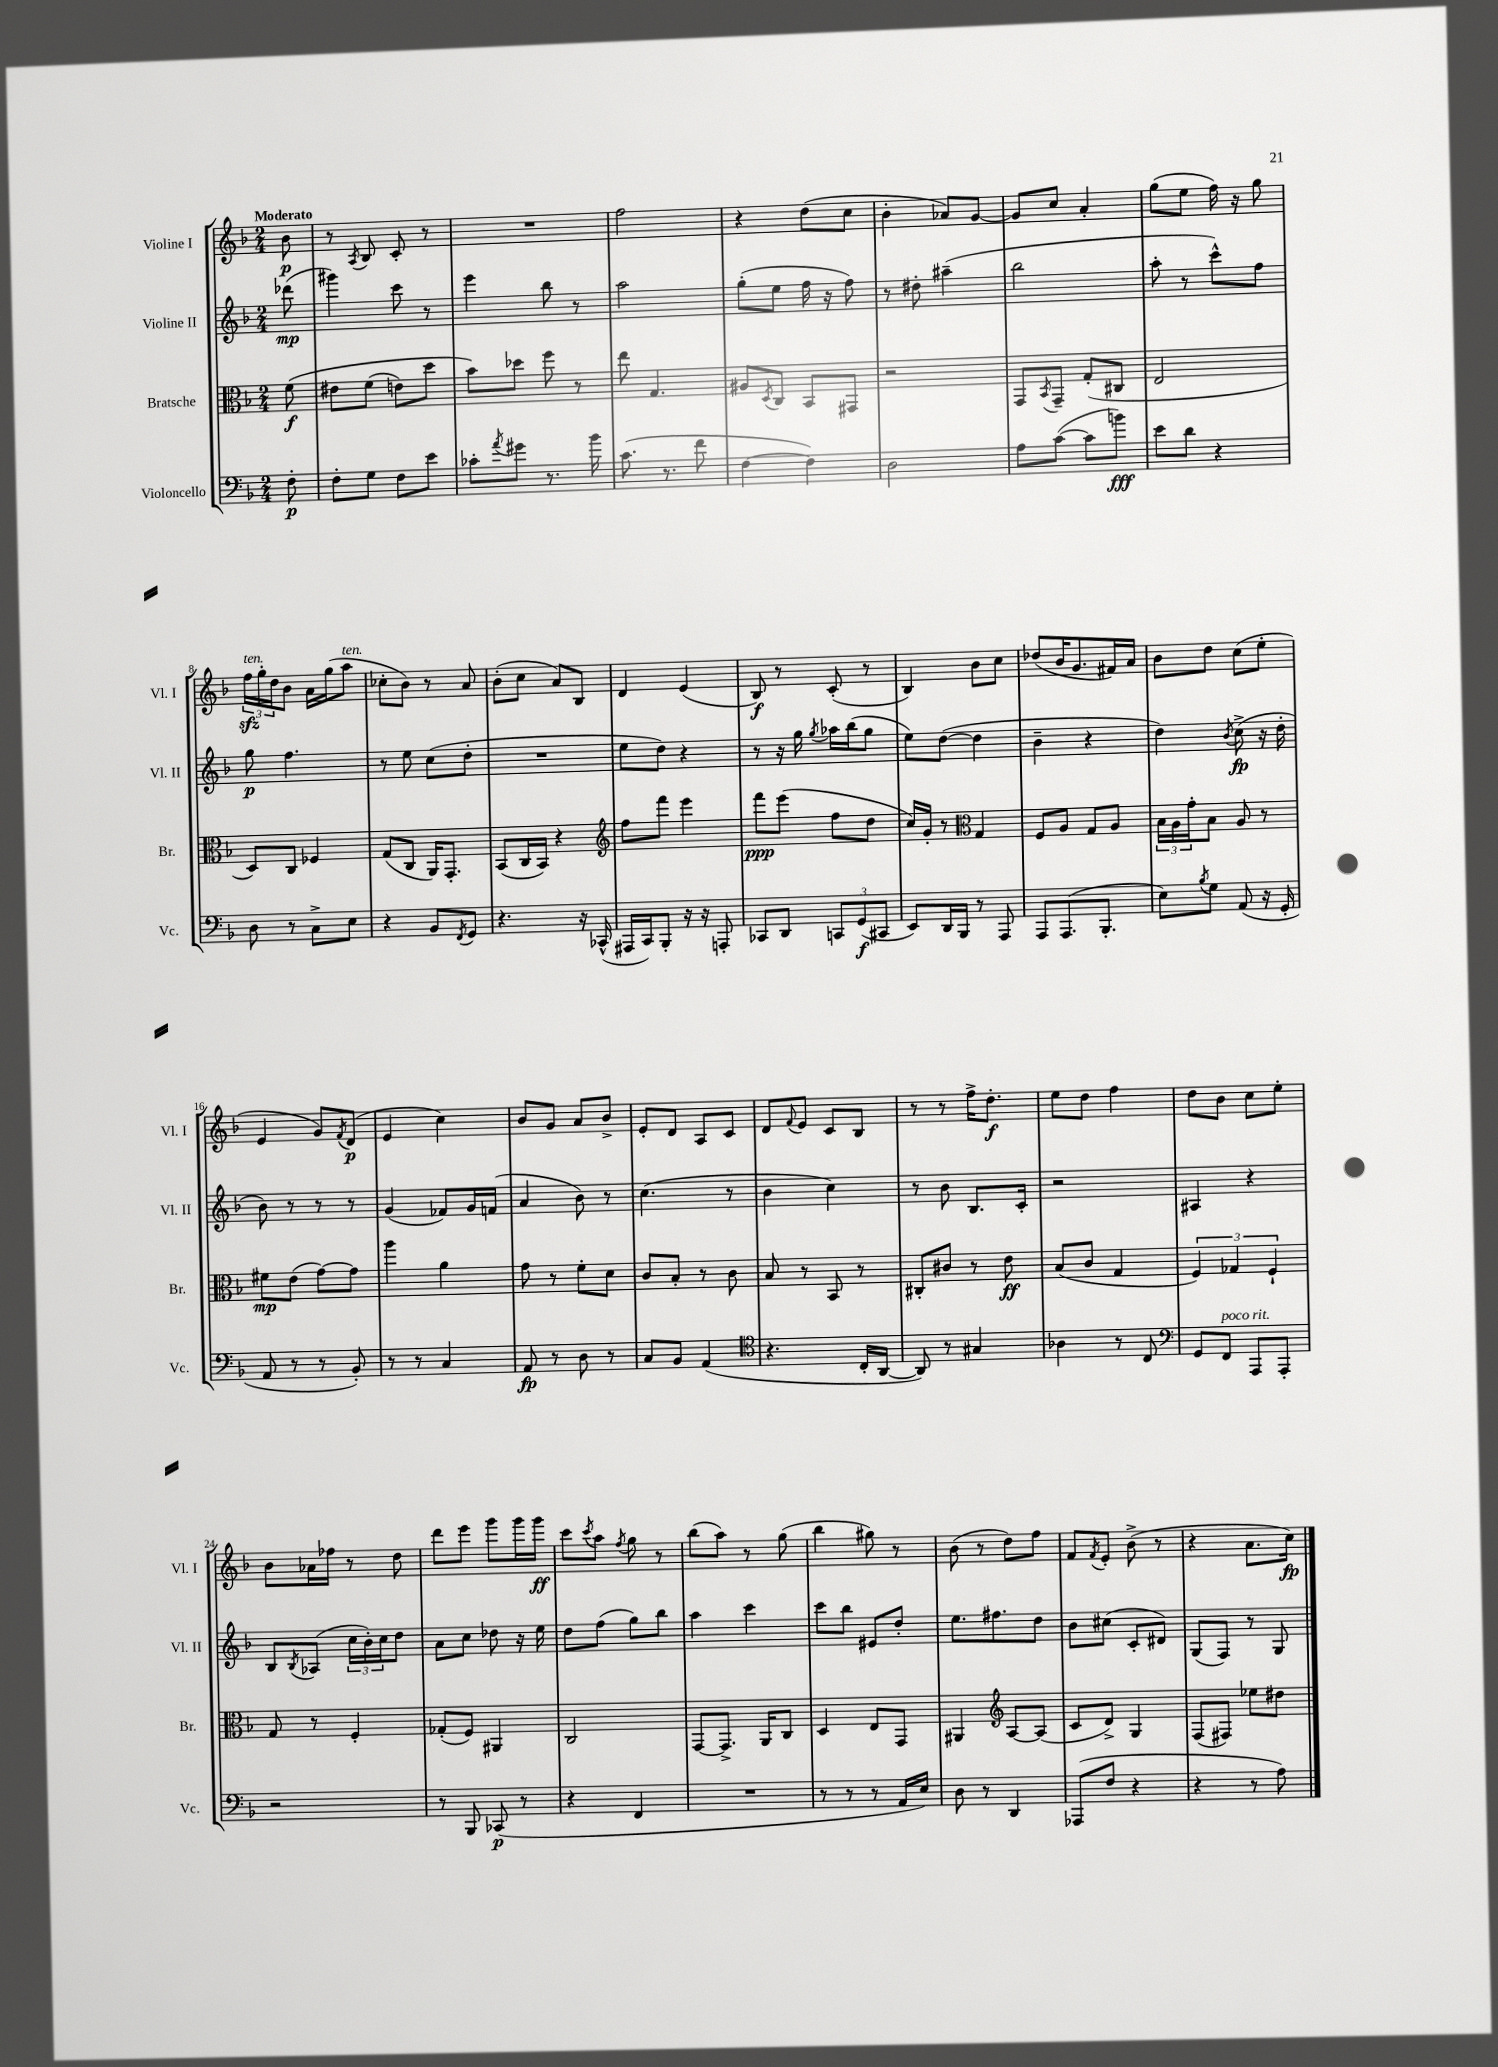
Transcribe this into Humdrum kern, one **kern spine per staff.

**kern	**kern	**kern	**kern
*staff4	*staff3	*staff2	*staff1
*clefF4	*clefC3	*clefG2	*clefG2
*k[b-]	*k[b-]	*k[b-]	*k[b-]
*M2/4	*M2/4	*M2/4	*M2/4
8F'	&(8f	(8ddd-	8b-
=	=	=	=
8F'	8e#	4ggg#)	8r
.	.	.	8qA
8G	(8f	.	8B-
8F	8e)	8ccc	8c'
8e	8dd	8r	8r
=	=	=	=
8c-'	8b-&)	4eee	2r
8qa	.	.	.
8g#	8dd-	.	.
8.r	8ff	8bb-	.
.	8r	8r	.
16b-	.	.	.
=	=	=	=
(8.c	8ee	2aa	2ff
.	4.G	.	.
8.r	.	.	.
8f	.	.	.
=	=	=	=
[4F	8A#	(8gg'	4r
.	8qD	.	.
.	8C	8ee	.
4F])	8BB-	16ff	(8dd
.	.	16r	.
.	8GG#	8ff)	8cc
=	=	=	=
2D	2r	8r	4b-'
.	.	8dd#'	.
.	.	(4aa#~	8a-)
.	.	.	[8g
=	=	=	=
8A	8GG	2bb-	8g]
.	8qBB-	.	.
([8c	8GG~	.	8cc
8c]	(8G'	.	4a'
8b)	8C#	.	.
=	=	=	=
8e	2E	8aa'	(8gg
8d	.	8r	8ee
4r	.	8ccc^^)	16ff)
.	.	.	16r
.	.	8ff	8gg
=	=	=	=
8D	8D)	8gg	24ff
.	.	.	24gg'
.	.	.	24dd
8r	8C	4.ff	8b-
8C^	4F-	.	16a
.	.	.	(16gg
8E	.	.	8aa
=	=	=	=
4r	(8G	8r	8cc-'
.	8C	8ee	8b-)
8BB-	16AA)	(8cc	8r
.	8.GG'	.	.
8qFF	.	.	.
8GG	.	8dd'	8a
=	=	=	=
4.r	(8BB-	2r	(8b-'
.	16C	.	8cc
.	16BB-)	.	.
.	4r	.	8a)
16r	.	.	8B-
(16CC-^^	.	.	.
=	=	=	=
*	*clefG2	*	*
16AAA#	8ff	8ee	4d
16CC)	.	.	.
8BBB-'	8fff	8dd)	.
16r	4eee	4r	(4e
16r	.	.	.
8AAA'	.	.	.
=	=	=	=
8CC-	8fff	8r	8B-)
8DD	(8eee	16r	8r
.	.	16gg	.
.	.	8qgg	.
12CC	8ff	16aa-	(8c'
.	.	(16bb-	.
(12GG	.	.	.
.	8dd	8gg	8r
12CC#	.	.	.
=	=	=	=
8EE)	16cc)	8ee)	4B-)
.	16g'	.	.
16DD	8r	([8dd	.
16BBB-	.	.	.
*	*clefC3	*	*
8r	4G	4dd]	8b-
8AAA	.	.	8cc
=	=	=	=
8AAA	8F	4b-~	(8dd-
(8.AAA	8A	.	16b-
.	.	.	8.g
.	8G	4r	.
8.BBB-'	.	.	.
.	8A	.	16f#)
.	.	.	16a
=	=	=	=
8E)	24B-	4dd)	8b-
.	24A	.	.
.	24g'	.	.
8qB-	.	.	.
8G	8B-	.	8dd
.	.	8qb-	.
(8AA	8A	(8cc^	(8cc
16r	8r	16r	8ee'
16GG'	.	16dd'	.
=	=	=	=
8AA	8f#	8b-)	4e
8r	(8e	8r	.
8r	[8g)	8r	8g)
.	.	.	8qf
8BB-')	8g]	8r	(8d
=	=	=	=
8r	4aa	(4g	4e
8r	.	.	.
4C	4a	8f-)	4cc)
.	.	16g	.
.	.	(16f	.
=	=	=	=
8AA	8g	4a	8b-
8r	8r	.	8g
8D	8f'	8b-)	8a
8r	8d	8r	8b-^
=	=	=	=
8C	8c	(4.cc	8e'
8BB-	8B-'	.	8d
(4AA	8r	.	8A
.	8c	8r	8c
=	=	=	=
*clefC4	*	*	*
4.r	8B-	4b-	8d
.	.	.	8qqf
.	8r	.	8e
.	8BB-	4cc)	8c
16C'	8r	.	8B-
[16AA	.	.	.
=	=	=	=
8AA])	8C#'	8r	8r
8r	8c#	8b-	8r
4G#	8r	8.B-	16ff^
.	.	.	8.dd'
.	8e	.	.
.	.	16c'	.
=	=	=	=
4A-	(8B-	2r	8ee
.	8c	.	8dd
8r	4G	.	4ff
8C	.	.	.
=	=	=	=
*clefF4	*	*	*
8GG	6F)	4A#	8dd
8FF	.	.	8b-
.	6G-	.	.
8AAA	.	4r	8cc
.	6F`	.	.
8AAA'	.	.	8ee'
=	=	=	=
2r	8G	8B-	8b-
.	.	8qB-	.
.	8r	(8A-	16a-
.	.	.	16ff-
.	4F'	24cc	8r
.	.	24b-')	.
.	.	24cc	.
.	.	8dd	8dd
=	=	=	=
8r	(8G-'	8a	8ddd
8BBB-	8F)	8cc	8eee
(8CC-	4AA#	8dd-	8ggg
8r	.	16r	16ggg
.	.	16ee	16ggg
=	=	=	=
4r	2C	8dd	8ccc
.	.	.	8qccc
.	.	(8ff	8aa
.	.	.	8qff
4FF	.	8gg)	8gg
.	.	8bb-	8r
=	=	=	=
2r	[8GG	4aa	(8bb-
.	8.GG^]	.	8aa)
.	.	4ccc	8r
.	16AA	.	.
.	8C	.	(8gg
=	=	=	=
8r	4D	8ccc	4bb-
8r	.	8bb-	.
8r	8E	8e#	8gg#)
16AA	8GG	8dd'	8r
16E)	.	.	.
=	=	=	=
8D	4AA#	8.ee	(8b-
8r	.	.	8r
.	.	8.ff#	.
*	*clefG2	*	*
4DD	[8A	.	8dd)
.	(8A]	8dd	8ff
=	=	=	=
(8AAA-	8c	8b-	8f
.	.	.	8qf
8F	8d^)	(8cc#	8e'
4r	4G	8c'	(8b-^
.	.	8d#)	8r
=	=	=	=
4r	(8F	(8G	4r
.	8F#)	8F)	.
8r	8ee-	8r	8.a
8A)	8dd#	8G	.
.	.	.	16cc)
==	==	==	==
*-	*-	*-	*-
